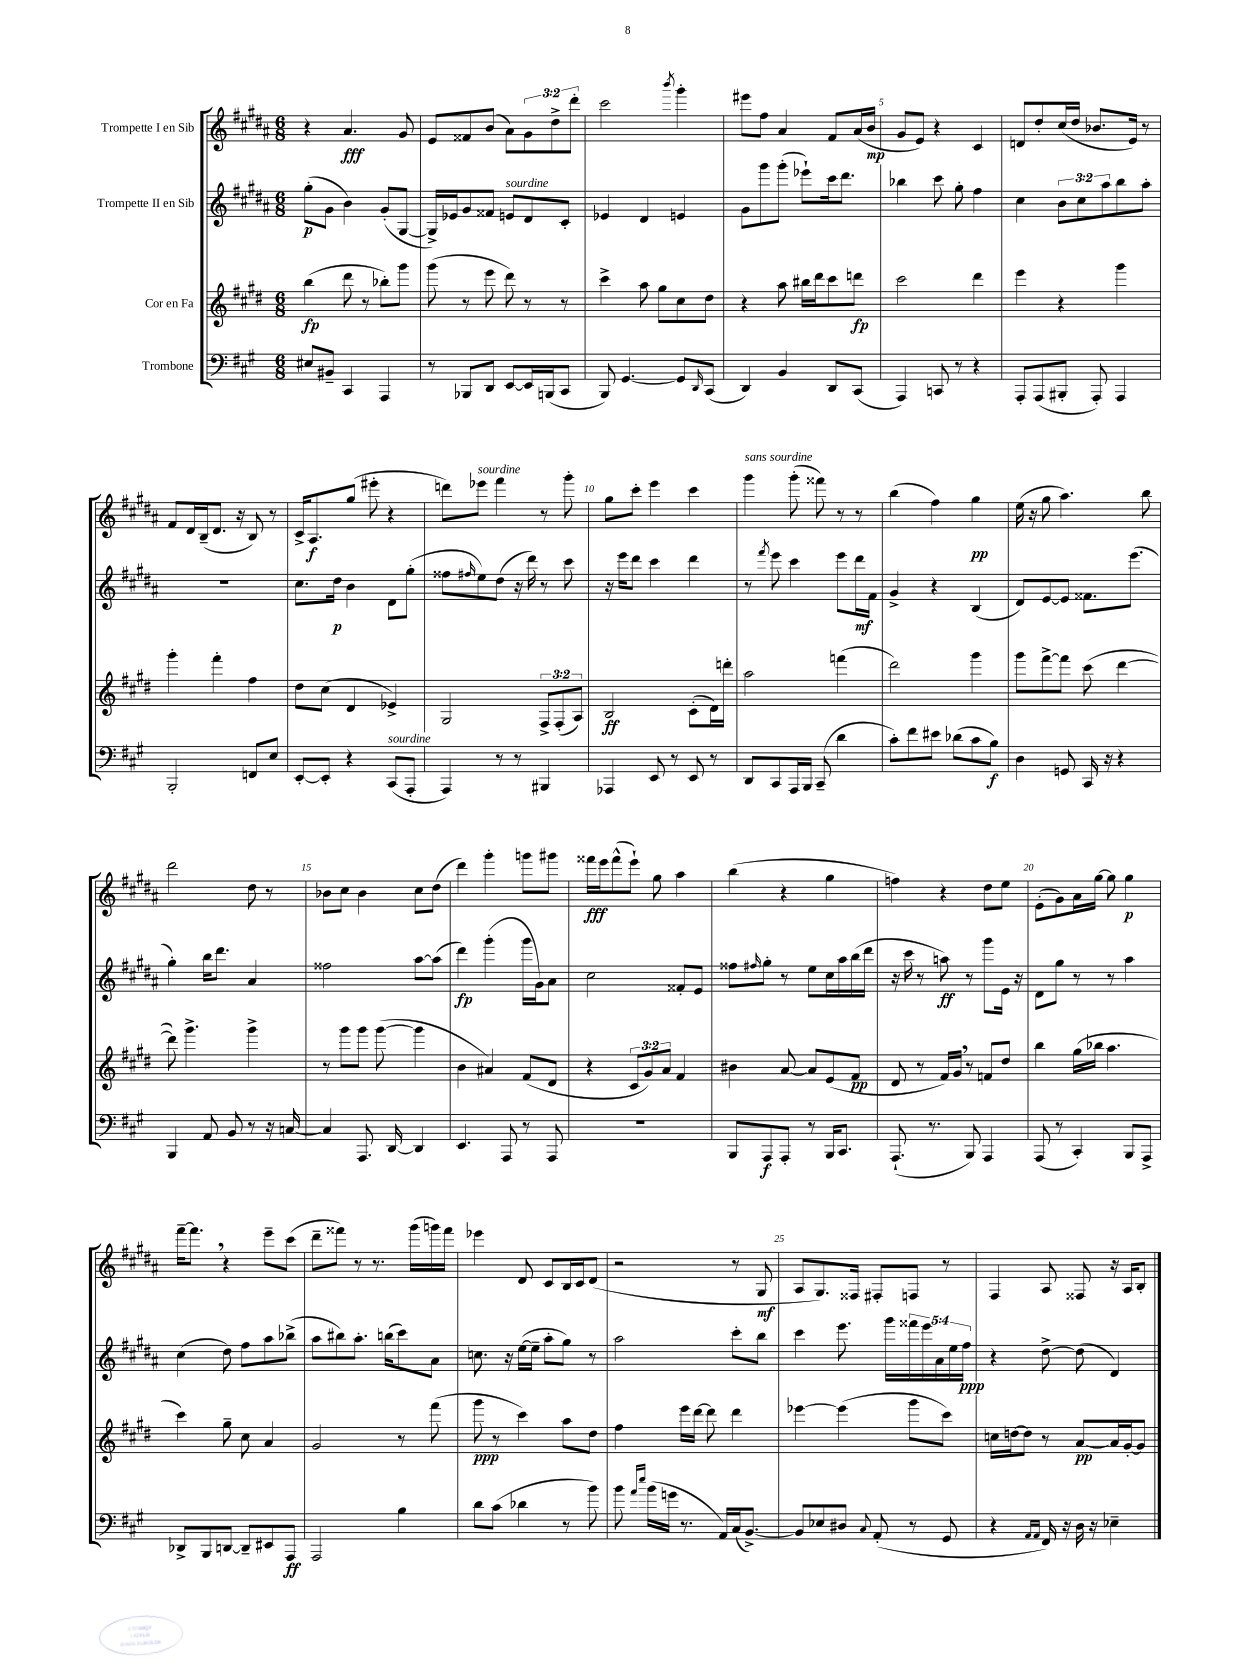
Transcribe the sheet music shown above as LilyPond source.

<<
\new StaffGroup <<
\new Staff = "s0" \with { instrumentName = "Trompette I en Sib" } {
    \clef treble \key b \major \numericTimeSignature \time 6/8 \override Staff.TupletNumber.text = #tuplet-number::calc-fraction-text
    r4 ais'4.\fff gis'8 |
    e'8 fisis'8 b'8( ais'8) \tuplet 3/2 { gis'8 dis''8-> dis'''8-. } |
    cis'''2 \acciaccatura { b'''8 } gis'''4-. |
    eis'''8 fis''8 ais'4 fis'8 ais'16( b'16\mp |
    gis'8 e'8) r4 cis'4 |
    d'8 dis''8-. cis''16( dis''16 bes'8. e'16) r8 |
    fis'8 dis'16 b16--( dis'8. r16 b8) r8 |
    cis'16-> ais8.\f gis''8( eis'''8-. r4 |
    d'''8) ees'''8^\markup { \italic "sourdine" } fis'''4 r8 gis'''8-. |
    gis''8 cis'''8-. e'''4 cis'''4 |
    gis'''4^\markup { \italic "sans sourdine" } gis'''8-.( fisis'''8) r8 r8 |
    b''4( fis''4) gis''4\pp |
    e''16( r16 gis''8 ais''4.) b''8 |
    dis'''2 dis''8 r8 |
    bes'8 cis''8 bes'4 cis''8 dis''8( |
    dis'''4) gis'''4-. g'''8 gis'''8 |
    fisis'''16\fff e'''16 fisis'''8-^( e'''8-!) gis''8 ais''4 |
    b''4( r4 gis''4 |
    f''4) r4 dis''8 e''8 |
    e'8-.( gis'8) ais'16 gis''16~ gis''8 gis''4\p |
    fis'''16~-- fis'''8. \breathe r4 e'''8-- cis'''8( |
    dis'''8-- fisis'''8) r8 r8. gis'''16( g'''16) fisis'''16 |
    ees'''4 dis'8 cis'8 b16 cis'16 dis'8( |
    r2 r8 gis8\mf |
    ais8 gis8.) fisis16 fis8-. f8 r8 |
    fis4 ais8 fisis8 r16 ais16 b8-. \bar "|." |
}
\new Staff = "s1" \with { instrumentName = "Trompette II en Sib" } {
    \clef treble \key b \major \numericTimeSignature \time 6/8 \override Staff.TupletNumber.text = #tuplet-number::calc-fraction-text
    gis''8-.\p( gis'8 b'4) gis'8-.( gis8~ |
    gis16->) ees'16 gis'8 fisis'8 e'8^\markup { \italic "sourdine" } dis'8 cis'8-. |
    ees'4 dis'4 e'4 |
    gis'8 gis'''8 gis'''8-.( ees'''8-!) cis'''16 dis'''8. |
    bes''4 cis'''8 gis''8-. fis''4 |
    cis''4 \tuplet 3/2 { b'8 cis''8 ais''8 } b''8 ais''8-. |
    R2. |
    cis''8. dis''16\p b'4 dis'8 gis''8-.( |
    fisis''8 \grace { fis''16 } e''8) dis''8( r16 dis'''16) r8 cis'''8 |
    r16 e'''16 dis'''8 cis'''4 dis'''4 |
    r8 \acciaccatura { fis'''8 } e'''8 cis'''4 e'''8 dis'''16\mf fis'16 |
    gis'4-> r4 b4( |
    dis'8) e'8~ e'8 fisis'8. e'''8.( |
    gis''4-.) b''16 dis'''8. ais'4 |
    fisis''2 ais''8~ ais''8( |
    dis'''4\fp) gis'''4-.( gis'''16 gis'16) ais'8 |
    cis''2 fisis'8-. e'8 |
    fisis''8 \grace { fis''16 } gis''8-. r8 e''8 cis''16 ais''16 b''16( dis'''16 |
    r16 cis'''16 r8 a''8\ff) r8 gis'''8 e'16 r16 |
    dis'8 gis''8 r8 r8 ais''4 |
    cis''4( dis''8) fis''8 ais''8 bes''8->( |
    ais''8 bis''8) ais''8.-. b''16( cis'''8) ais'8 |
    c''8. r16 e''16~( e''16-- ais''8-. gis''8) r8 |
    ais''2 cis'''8-. b''8 |
    cis'''4 e'''8. gis'''16 \tuplet 5/4 { fisis'''16 e'''16 ais'16 e''16 fis''16\ppp } |
    r4 dis''8~-> dis''8( dis'4) \bar "|." |
}
\new Staff = "s2" \with { instrumentName = "Cor en Fa" } {
    \clef treble \key e \major \numericTimeSignature \time 6/8 \override Staff.TupletNumber.text = #tuplet-number::calc-fraction-text
    b''4\fp( dis'''8 r8 bes''8-.) gis'''8 |
    gis'''8( r8 e'''8 dis'''8) r8 r8 |
    cis'''4-> a''8 gis''8 cis''8 dis''8 |
    r4 a''8 bis''16 dis'''16 cis'''8 d'''8\fp |
    cis'''2 dis'''4 |
    e'''4 r4 gis'''4 |
    gis'''4-. fis'''4-. fis''4 |
    dis''8 cis''8( dis'4 ees'4->) |
    gis2 \tuplet 3/2 { fis8-> fis8-.( a8) } |
    b2\ff cis'8-.( dis'16) d'''16-. |
    a''2 f'''4( |
    dis'''2) gis'''4 |
    gis'''8 fis'''8~-> fis'''8 cis'''8( dis'''4~ |
    dis'''8) gis'''4.-> gis'''4-> |
    r8 gis'''8 gis'''8 gis'''8~( gis'''4 |
    b'4 ais'4) fis'8( dis'8 |
    r4 \tuplet 3/2 { cis'8 gis'8) a'8 } fis'4 |
    bis'4 a'8~ a'8 e'8( fis'8\pp |
    dis'8 r8 fis'16) gis'16 \breathe r8 f'8 dis''8 |
    b''4 gis''16( bes''16 a''4. |
    cis'''4) gis''8-- cis''8 a'4 |
    gis'2 r8 fis'''8( |
    gis'''8\ppp r8 cis'''4) a''8 dis''8 |
    fis''4 e'''16 dis'''16~ dis'''8 dis'''4 |
    ees'''4~ ees'''4( gis'''8 cis'''8) |
    c''16 d''16~ d''8 r8 a'8~\pp a'16 gis'16~-. gis'8 \bar "|." |
}
\new Staff = "s3" \with { instrumentName = "Trombone" } {
    \clef bass \key a \major \numericTimeSignature \time 6/8
    eis8 bis,8-- cis,4 a,,4 |
    r8 bes,,8 d,8 e,8~ e,16 b,,16( cis,8 |
    b,,8) gis,4.~ gis,8 \grace { d,16 } cis,8( |
    d,4) b,4 d,8 cis,8( |
    a,,4) c,8 r8 r4 |
    a,,8-. a,,8( bis,,8-. a,,8-.) a,,4 |
    b,,2-. f,8 e8 |
    e,8~-. e,8-. r4 cis,8^\markup { \italic "sourdine" }( a,,8-. |
    a,,4) r8 r8 bis,,4 |
    aes,,4 e,8 r8 e,8 r8 |
    d,8 cis,8 a,,16 b,,16 cis,8--( d'4 |
    cis'8-.) fis'8 eis'8 des'8( cis'8 b8\f) |
    d4 g,8 cis,16 r16 r4 |
    b,,4 a,8 b,8 r8 r16 c16~ |
    c4 a,,8. d,16~ d,4 |
    e,4. a,,8 r8 a,,8 |
    R2. |
    b,,8 a,,8\f a,,8-. r8 b,,16 cis,8. |
    a,,8.-!( r8. b,,8) a,,4 |
    a,,8( r8 cis,4-.) b,,8 a,,8-> |
    des,8-> b,,8 d,8~ d,8-- eis,8 a,,8\ff |
    a,,2 b4 |
    d'8 cis'8( des'4 r8 b'8) |
    b'8 \grace { a'16 e''16 } b'16( g'16 r8. a,16) cis16( b,8.~->) |
    b,8 ees8 dis8 \appoggiatura { cis8 } a,8-.( r8 gis,8 |
    r4 \grace { a,16 a,16 } fis,16) r16 d16 r16 ees4-- \bar "|." |
}
>>
>>
\layout { \context { \Score \override BarNumber.break-visibility = ##(#f #t #t) barNumberVisibility = #(every-nth-bar-number-visible 5) } }
